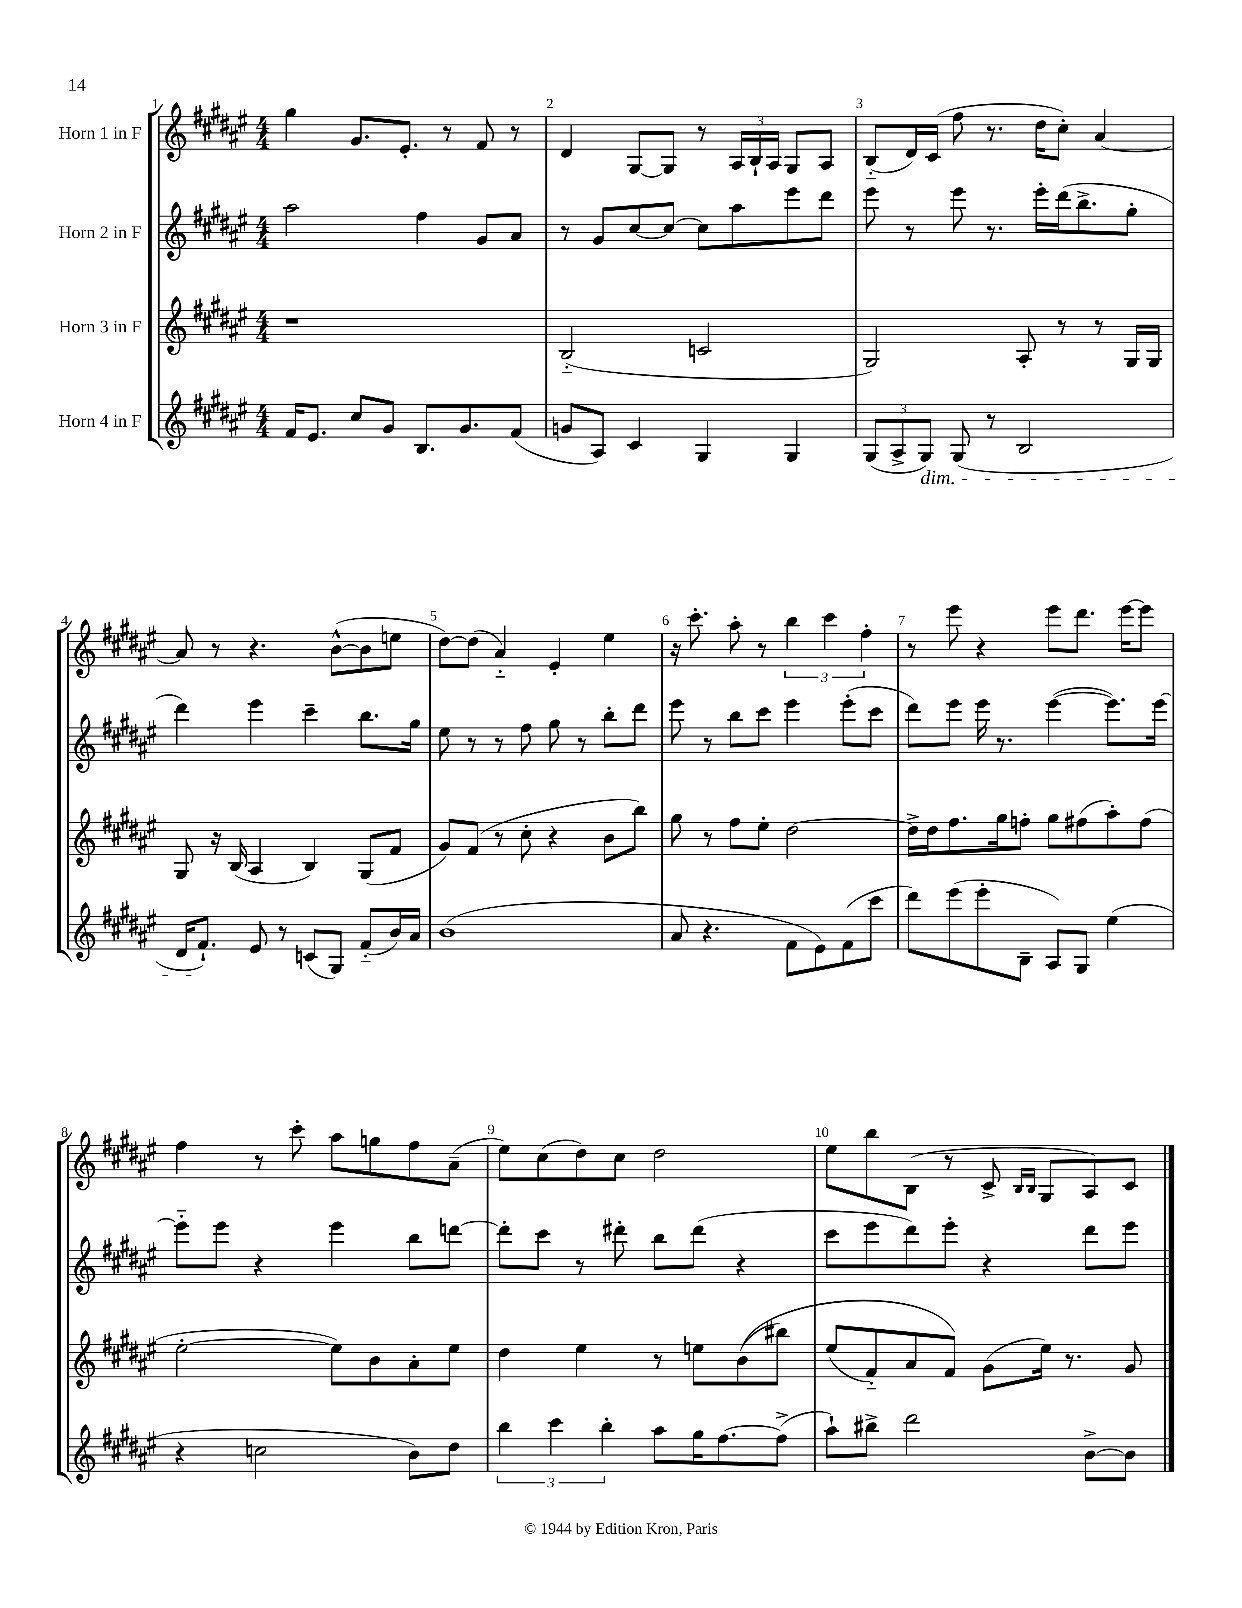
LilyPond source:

<<
\new StaffGroup <<
\new Staff = "s0" \with { instrumentName = "Horn 1 in F" } {
    \clef treble \key fis \major \numericTimeSignature \time 4/4
    gis''4 gis'8. eis'8.-. r8 fis'8 r8 |
    dis'4 gis8~ gis8 r8 \tuplet 3/2 { ais16 b16-! ais16 } gis8 ais8 |
    b8-_( dis'16) cis'16( fis''8 r8. dis''16 cis''8-.) ais'4~ |
    ais'8 r8 r4. b'8~-^( b'8 e''8 |
    dis''8~) dis''8( ais'4-_) eis'4-. eis''4 |
    r16 cis'''8.-. ais''8-. r8 \tuplet 3/2 { b''4 cis'''4 fis''4-. } |
    r8 eis'''8 r4 eis'''8 dis'''8. eis'''16~ eis'''8 |
    fis''4 r8 cis'''8-. ais''8 g''8 fis''8 ais'8--( |
    eis''8) cis''8( dis''8) cis''8 dis''2 |
    eis''8 b''8 b8( r8 cis'8-> \grace { b16 b16 } gis8 ais8) cis'8 \bar "|." |
}
\new Staff = "s1" \with { instrumentName = "Horn 2 in F" } {
    \clef treble \key fis \major \numericTimeSignature \time 4/4
    ais''2 fis''4 gis'8 ais'8 |
    r8 gis'8 cis''8~ cis''8~ cis''8 ais''8 eis'''8 dis'''8 |
    eis'''8 r8 eis'''8 r8. eis'''16-. dis'''16( b''8.-> gis''8-. |
    dis'''4) eis'''4 cis'''4-- b''8. gis''16 |
    eis''8 r8 r8 fis''8 gis''8 r8 b''8-. dis'''8 |
    eis'''8 r8 b''8 cis'''8 eis'''4 eis'''8-.( cis'''8 |
    dis'''8) eis'''8 eis'''16 r8. eis'''4~( eis'''8.) eis'''16~ |
    eis'''8-_ eis'''8 r4 eis'''4 b''8 d'''8~ |
    d'''8-. cis'''8 r8 dis'''8-. b''8 dis'''8( r4 |
    cis'''8 eis'''8 dis'''8) eis'''8-. r4 dis'''8 eis'''8 \bar "|." |
}
\new Staff = "s2" \with { instrumentName = "Horn 3 in F" } {
    \clef treble \key fis \major \numericTimeSignature \time 4/4
    r1 |
    b2-_( c'2 |
    gis2) ais8-. r8 r8 gis16 gis16 |
    gis8 r16 b16( ais4 b4) gis8( fis'8 |
    gis'8) fis'8( r8 cis''8-. r4 b'8 b''8) |
    gis''8 r8 fis''8 eis''8-. dis''2~ |
    dis''16-> dis''16 fis''8. gis''16 f''8-. gis''8 fis''8( ais''8-.) fis''8( |
    eis''2~-. eis''8) b'8 ais'8-. eis''8 |
    dis''4 eis''4 r8 e''8 b'8(\( bis''8) |
    eis''8( fis'8-_) ais'8 fis'8\) gis'8( eis''16) r8. gis'8 \bar "|." |
}
\new Staff = "s3" \with { instrumentName = "Horn 4 in F" } {
    \clef treble \key fis \major \numericTimeSignature \time 4/4
    fis'16 eis'8. cis''8 gis'8 b8. gis'8. fis'8( |
    g'8 ais8) cis'4 gis4 gis4 |
    \tuplet 3/2 { gis8( ais8-> gis8\dim) } gis8( r8 b2 |
    dis'16 fis'8.-!\!) eis'8 r8 c'8( gis8) fis'8-_( b'16) ais'16 |
    b'1( |
    ais'8 r4. fis'8 eis'8) fis'8( cis'''8 |
    dis'''8) eis'''8( eis'''8-. b8-- ais8) gis8 eis''4( |
    r4 c''2 b'8) dis''8 |
    \tuplet 3/2 { b''4 cis'''4 b''4-. } ais''8 gis''16 fis''8.~ fis''8->( |
    ais''8-!) bis''8-> dis'''2 b'8~-> b'8 \bar "|." |
}
>>
>>
\layout { \context { \Score \override BarNumber.break-visibility = ##(#f #t #t) barNumberVisibility = #all-bar-numbers-visible } }
